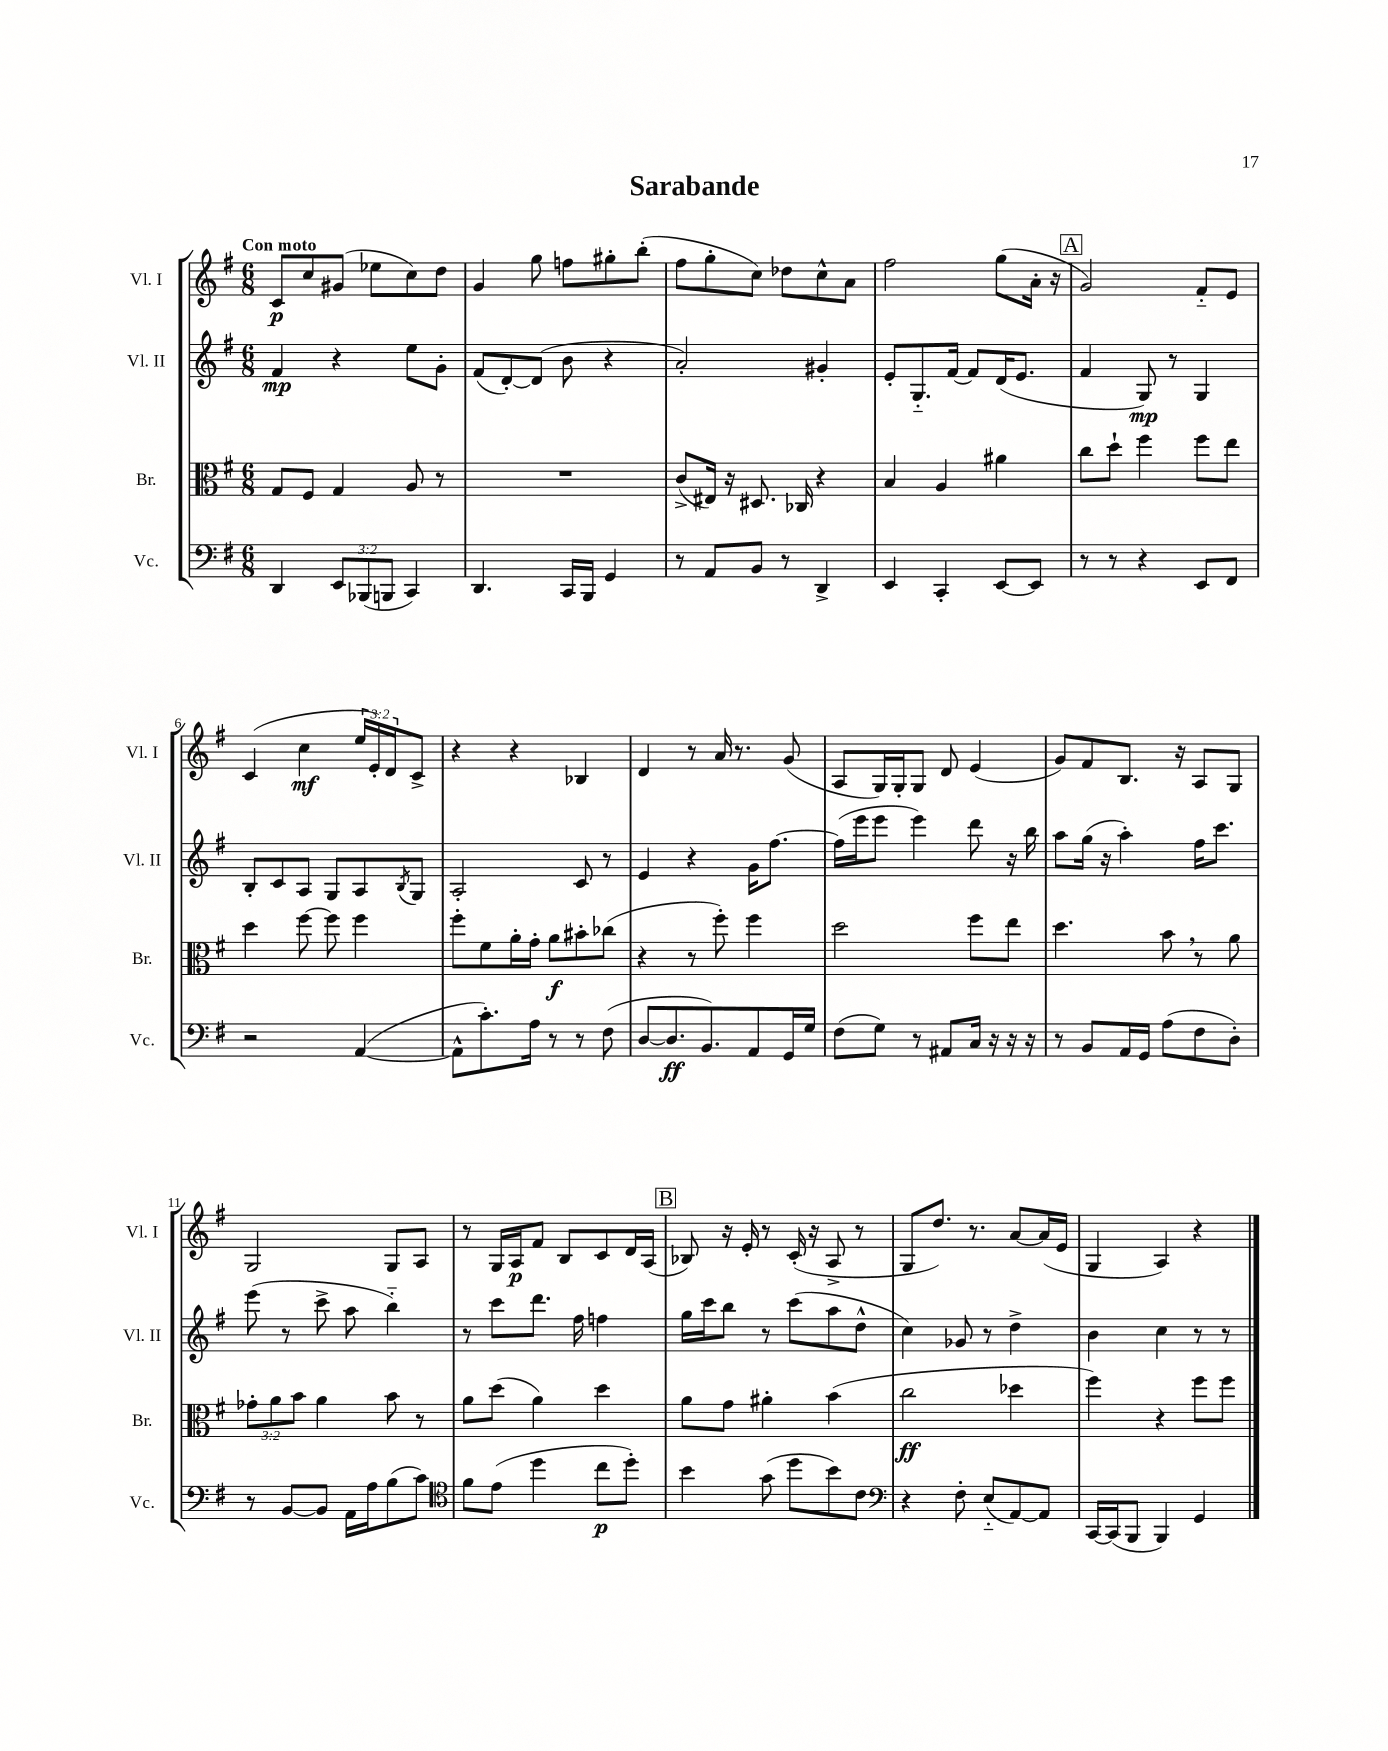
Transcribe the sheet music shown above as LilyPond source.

\header { title = "Sarabande" }
<<
\new StaffGroup <<
\new Staff = "s0" \with { instrumentName = "Vl. I" shortInstrumentName = "Vl. I" } {
    \clef treble \key g \major \numericTimeSignature \time 6/8 \override Staff.TupletNumber.text = #tuplet-number::calc-fraction-text \tempo "Con moto"
    c'8\p c''8 gis'8( ees''8 c''8) d''8 |
    g'4 g''8 f''8 gis''8-. b''8-.( |
    fis''8 g''8-. c''8) des''8 c''8-^ a'8 |
    fis''2 g''8( a'16-. r16 |
    \mark \markup { \box "A" } g'2) fis'8-_ e'8 |
    c'4( c''4\mf \tuplet 3/2 { e''16 e'16-.) d'16 } c'8-> |
    r4 r4 bes4 |
    d'4 r8 a'16 r8. g'8( |
    a8 g16) g16-. g8 d'8 e'4( |
    g'8) fis'8 b8. r16 a8 g8 |
    g2 g8 a8 |
    r8 g16 a16\p fis'8 b8 c'8 d'16 a16( |
    \mark \markup { \box "B" } bes8) r16 e'16-. r8 c'16-.( r16 a8-> r8 |
    g8 d''8.) r8. a'8~ a'16( e'16 |
    g4 a4) r4 \bar "|." |
}
\new Staff = "s1" \with { instrumentName = "Vl. II" shortInstrumentName = "Vl. II" } {
    \clef treble \key g \major \numericTimeSignature \time 6/8
    fis'4\mp r4 e''8 g'8-. |
    fis'8( d'8~-.) d'8( b'8 r4 |
    a'2-.) gis'4-. |
    e'8-. g8.-_ fis'16~ fis'8 d'16( e'8. |
    \mark \markup { \box "A" } fis'4 g8\mp) r8 g4 |
    b8-. c'8 a8 g8 a8 \acciaccatura { b8 } g8 |
    a2-. c'8 r8 |
    e'4 r4 g'16 fis''8.~ |
    fis''16( e'''16 e'''8 e'''4) d'''8 r16 b''16 |
    a''8 g''16( r16 a''4-.) fis''16 c'''8. |
    e'''8( r8 c'''8-> a''8 b''4-_) |
    r8 c'''8 d'''8. fis''16 f''4 |
    \mark \markup { \box "B" } g''16 c'''16 b''8 r8 c'''8( a''8 d''8-^ |
    c''4) ges'8 r8 d''4-> |
    b'4 c''4 r8 r8 \bar "|." |
}
\new Staff = "s2" \with { instrumentName = "Br." shortInstrumentName = "Br." } {
    \clef alto \key g \major \numericTimeSignature \time 6/8 \override Staff.TupletNumber.text = #tuplet-number::calc-fraction-text
    g8 fis8 g4 a8 r8 |
    R2. |
    c'8->( eis16) r16 dis8. ces16 r4 |
    b4 a4 ais'4 |
    \mark \markup { \box "A" } c''8 d''8-! fis''4 fis''8 e''8 |
    d''4 fis''8~ fis''8 fis''4 |
    fis''8-. fis'8 a'16-. g'16-. a'8\f bis'8-. ces''8( |
    r4 r8 fis''8-.) fis''4 |
    d''2 fis''8 e''8 |
    d''4. b'8 \breathe r8 a'8 |
    \tuplet 3/2 { ges'8-. a'8 b'8 } a'4 b'8 r8 |
    a'8 d''8( a'4) d''4 |
    \mark \markup { \box "B" } a'8 g'8 ais'4-. b'4( |
    c''2\ff des''4 |
    fis''4) r4 fis''8 fis''8 \bar "|." |
}
\new Staff = "s3" \with { instrumentName = "Vc." shortInstrumentName = "Vc." } {
    \clef bass \key g \major \numericTimeSignature \time 6/8 \override Staff.TupletNumber.text = #tuplet-number::calc-fraction-text
    d,4 \tuplet 3/2 { e,8 bes,,8( b,,8 } c,4) |
    d,4. c,16 b,,16 g,4 |
    r8 a,8 b,8 r8 d,4-> |
    e,4 c,4-. e,8~ e,8 |
    \mark \markup { \box "A" } r8 r8 r4 e,8 fis,8 |
    r2 a,4~( |
    a,8-^ c'8.-.) a16 r8 r8 fis8( |
    d8~ d8.\ff b,8.) a,8 g,16 g16 |
    fis8( g8) r8 ais,8 c16 r16 r16 r16 |
    r8 b,8 a,16 g,16 a8( fis8 d8-.) |
    r8 b,8~ b,8 a,16 a16 b8( c'8) |
    \clef tenor fis'8 e'8( d''4 c''8\p d''8-.) |
    \mark \markup { \box "B" } b'4 g'8( d''8 b'8) c'8 |
    \clef bass r4 fis8-. e8-_( a,8~) a,8 |
    c,16~ c,16( b,,8 b,,4) g,4 \bar "|." |
}
>>
>>
